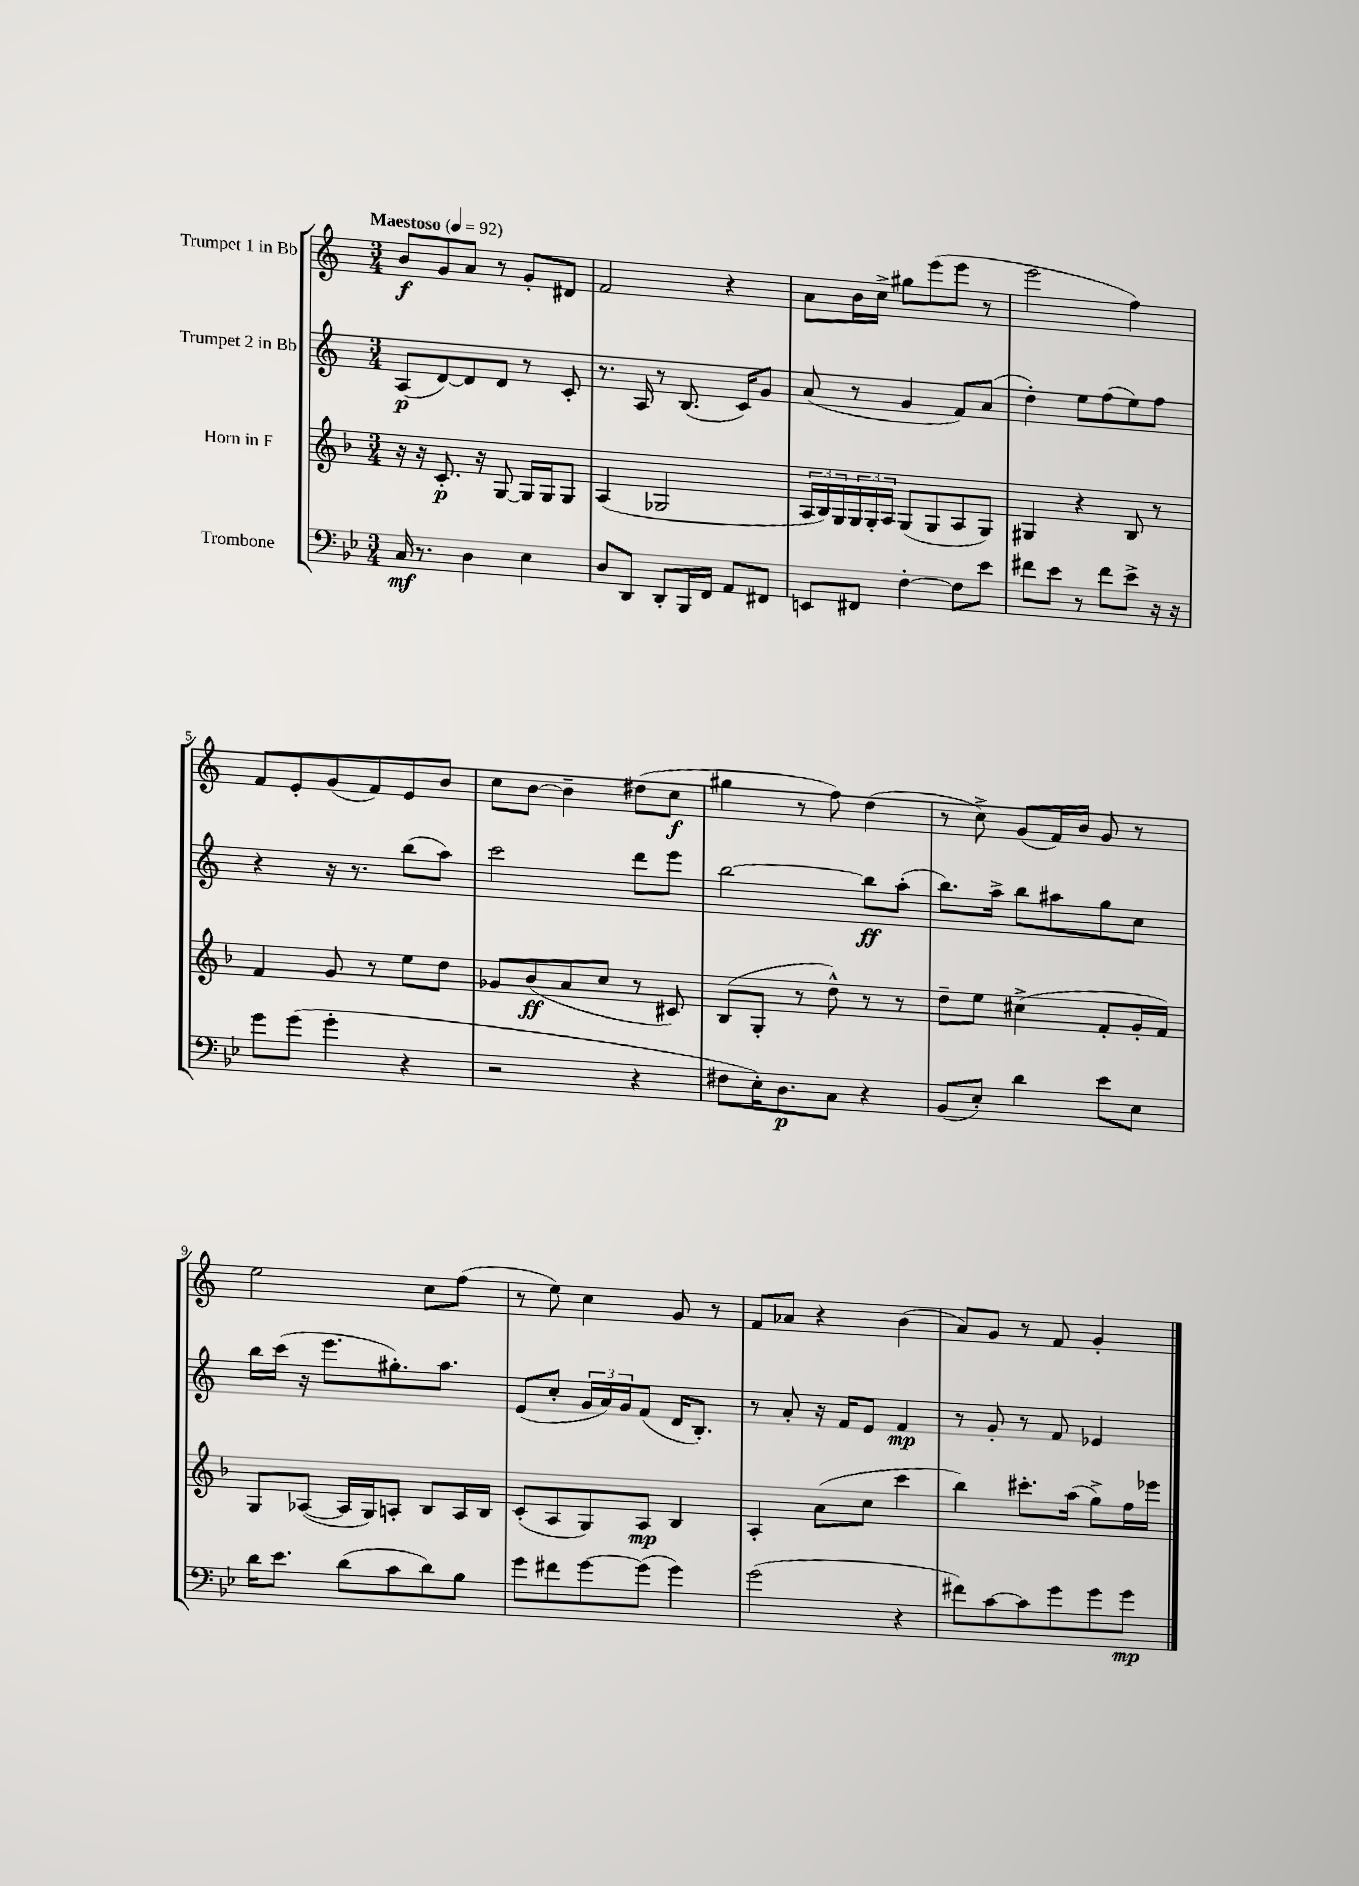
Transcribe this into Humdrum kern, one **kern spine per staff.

**kern	**dynam	**kern	**dynam	**kern	**dynam	**kern	**dynam
*part4	*part4	*part3	*part3	*part2	*part2	*part1	*part1
*staff4	*staff4	*staff3	*staff3	*staff2	*staff2	*staff1	*staff1
*I"Trombone	*	*I"Horn in F	*	*I"Trumpet 2 in Bb	*	*I"Trumpet 1 in Bb	*
*clefF4	*	*clefG2	*	*clefG2	*	*clefG2	*
*k[b-e-]	*	*k[b-]	*	*k[]	*	*k[]	*
*M3/4	*	*M3/4	*	*M3/4	*	*M3/4	*
*MM92	*	*MM92	*	*MM92	*	*MM92	*
=1	=1	=1	=1	=1	=1	=1	=1
!	!	!	!	!	!	!LO:TX:a:B:t=Maestoso	!
16C/	mf	16r	.	(8A/L	p	8b/L	f
8.r	.	16r	.	.	.	.	.
.	.	8.c'/	p	[8d/)	.	8g/	.
4D\	.	.	.	8d/]	.	8a/J	.
.	.	16r	.	.	.	.	.
.	.	[8G/	.	8d/J	.	8r	.
4E-\	.	16G/LL]	.	8r	.	8g'/L	.
.	.	16G/J	.	.	.	.	.
.	.	8G/J	.	8c'/	.	8d#X/J	.
=2	=2	=2	=2	=2	=2	=2	=2
8D/L	.	(4A/	.	8.r	.	2f/	.
8DD/J	.	.	.	.	.	.	.
.	.	.	.	16A/	.	.	.
8DD'/L	.	2G-X/	.	8r	.	.	.
16BBB-/L	.	.	.	(8.B/	.	.	.
16FF/JJ	.	.	.	.	.	.	.
8AA/L	.	.	.	.	.	4r	.
.	.	.	.	16c/KL)	.	.	.
8FF#X/J	.	.	.	8g/J	.	.	.
=3	=3	=3	=3	=3	=3	=3	=3
8EEn/L	.	24A/LL	.	(8a/	.	8a\L	.
.	.	24B-/)	.	.	.	.	.
.	.	24G/	.	.	.	.	.
8FF#X/J	.	24G/	.	8r	.	16b\L	.
.	.	24G'/	.	.	.	.	.
.	.	.	.	.	.	16cc^\JJ	.
.	.	24A/JJ	.	.	.	.	.
[4F'\	.	(8G/L	.	4g/	.	8gg#X\L	.
.	.	8G/	.	.	.	(8eee\	.
8F\L]	.	8A/	.	8f/L)	.	8eee\J	.
8e-\J	.	8G/J)	.	(8a/J	.	8r	.
=4	=4	=4	=4	=4	=4	=4	=4
8f#X\L	.	4G#X/	.	4dd'\)	.	2eee\	.
8e-\J	.	.	.	.	.	.	.
8r	.	4r	.	8ee\L	.	.	.
8f#\L	.	.	.	(8ff\	.	.	.
8e-^\J	.	8B-/	.	8ee\)	.	4ff\)	.
16r	.	8r	.	8ff\J	.	.	.
16r	.	.	.	.	.	.	.
!!LO:LB:g=z
=5	=5	=5	=5	=5	=5	=5	=5
8g\L	.	4f/	.	4r	.	8f/L	.
(8g\J	.	.	.	.	.	8e'/	.
4g'\	.	8g/	.	16r	.	(8g/	.
.	.	.	.	8.r	.	.	.
.	.	8r	.	.	.	8f/)	.
4r	.	8ee\L	.	(8bb\L	.	8e/	.
.	.	8dd\J	.	8aa\J)	.	8b/J	.
=6	=6	=6	=6	=6	=6	=6	=6
2r	.	8g-X/L	.	2ccc\	.	8cc\L	.
.	.	(8b-/	ff	.	.	[8b\J	.
.	.	8a/	.	.	.	4b~\]	.
.	.	8cc/J	.	.	.	.	.
4r	.	8r	.	8ddd\L	.	(8dd#X\L	.
.	.	8c#X/)	.	8eee\J	.	8cc\J	f
=7	=7	=7	=7	=7	=7	=7	=7
8F#X\L	.	(8B-/L	.	[2bb\	.	4gg#X\	.
16E-'\K)	.	8G'/J	.	.	.	.	.
8.D\	p	.	.	.	.	.	.
.	.	8r	.	.	.	8r	.
8C\J	.	8dd^^\)	.	.	.	8ff\)	.
4r	.	8r	.	8bb\L]	ff	(4dd\	.
.	.	8r	.	(8aa'\J	.	.	.
=8	=8	=8	=8	=8	=8	=8	=8
(8BB-/L	.	8dd~\L	.	8.bb\L)	.	8r	.
8E-'/J)	.	8ee\J	.	.	.	8cc^\)	.
.	.	.	.	16aa^\Jk	.	.	.
4d\	.	(4cc#X^\	.	8bb\L	.	(8g/L	.
.	.	.	.	8aa#X\	.	16f/L)	.
.	.	.	.	.	.	16b/JJ	.
8e-\L	.	8f'/L	.	8gg\	.	8g/	.
8E-\J	.	16g'/L	.	8cc\J	.	8r	.
.	.	16f/JJ)	.	.	.	.	.
!!LO:LB:g=z
=9	=9	=9	=9	=9	=9	=9	=9
16d\KL	.	8G/L	.	16bb\LL	.	2ee\	.
8.e-\J	.	.	.	(16ccc\JJ	.	.	.
.	.	([8A-X/J	.	16r	.	.	.
.	.	.	.	8.eee\L	.	.	.
(8d\L	.	16A-/LL]	.	.	.	.	.
.	.	16G/J)	.	.	.	.	.
8c\	.	8An'/J	.	8.gg#X'\)	.	.	.
8d\)	.	8B-/L	.	.	.	8cc\L	.
.	.	.	.	8.aa\J	.	.	.
8B-\J	.	16A/L	.	.	.	(8ff\J	.
.	.	16B-/JJ	.	.	.	.	.
=10	=10	=10	=10	=10	=10	=10	=10
8g\L	.	(8c'/L	.	(8e/L	.	8r	.
8f#X\	.	8A/	.	8cc'/J	.	8ee\)	.
[8g\	.	8G/)	.	24g/LL	.	4cc\	.
.	.	.	.	24a/)	.	.	.
.	.	.	.	24g/J	.	.	.
(8g\J]	.	8A/J	mp	(8f/J	.	.	.
4g\)	.	4B-/	.	16d/KL	.	8g/	.
.	.	.	.	8.B'/J)	.	.	.
.	.	.	.	.	.	8r	.
=11	=11	=11	=11	=11	=11	=11	=11
(2g\	.	4A'/	.	8r	.	8f/L	.
.	.	.	.	8a'/	.	8a-X/J	.
.	.	(8a\L	.	16r	.	4r	.
.	.	.	.	16f/KL	.	.	.
.	.	8cc\J	.	8e/J	.	.	.
4r	.	4ccc\	.	4f/	mp	(4b\	.
=12	=12	=12	=12	=12	=12	=12	=12
8f#X\L)	.	4bb-\)	.	8r	.	8a/L)	.
[8c\	.	.	.	8g'/	.	8g/J	.
8c\]	.	8.ccc#X'\L	.	8r	.	8r	.
8g\	.	.	.	8f/	.	8f/	.
.	.	(16aa\Jk	.	.	.	.	.
8g\	.	8gg^\L)	.	4e-X/	.	4g'/	.
8g\J	mp	16ff\L	.	.	.	.	.
.	.	16eee-X\JJ	.	.	.	.	.
==	==	==	==	==	==	==	==
*-	*-	*-	*-	*-	*-	*-	*-
